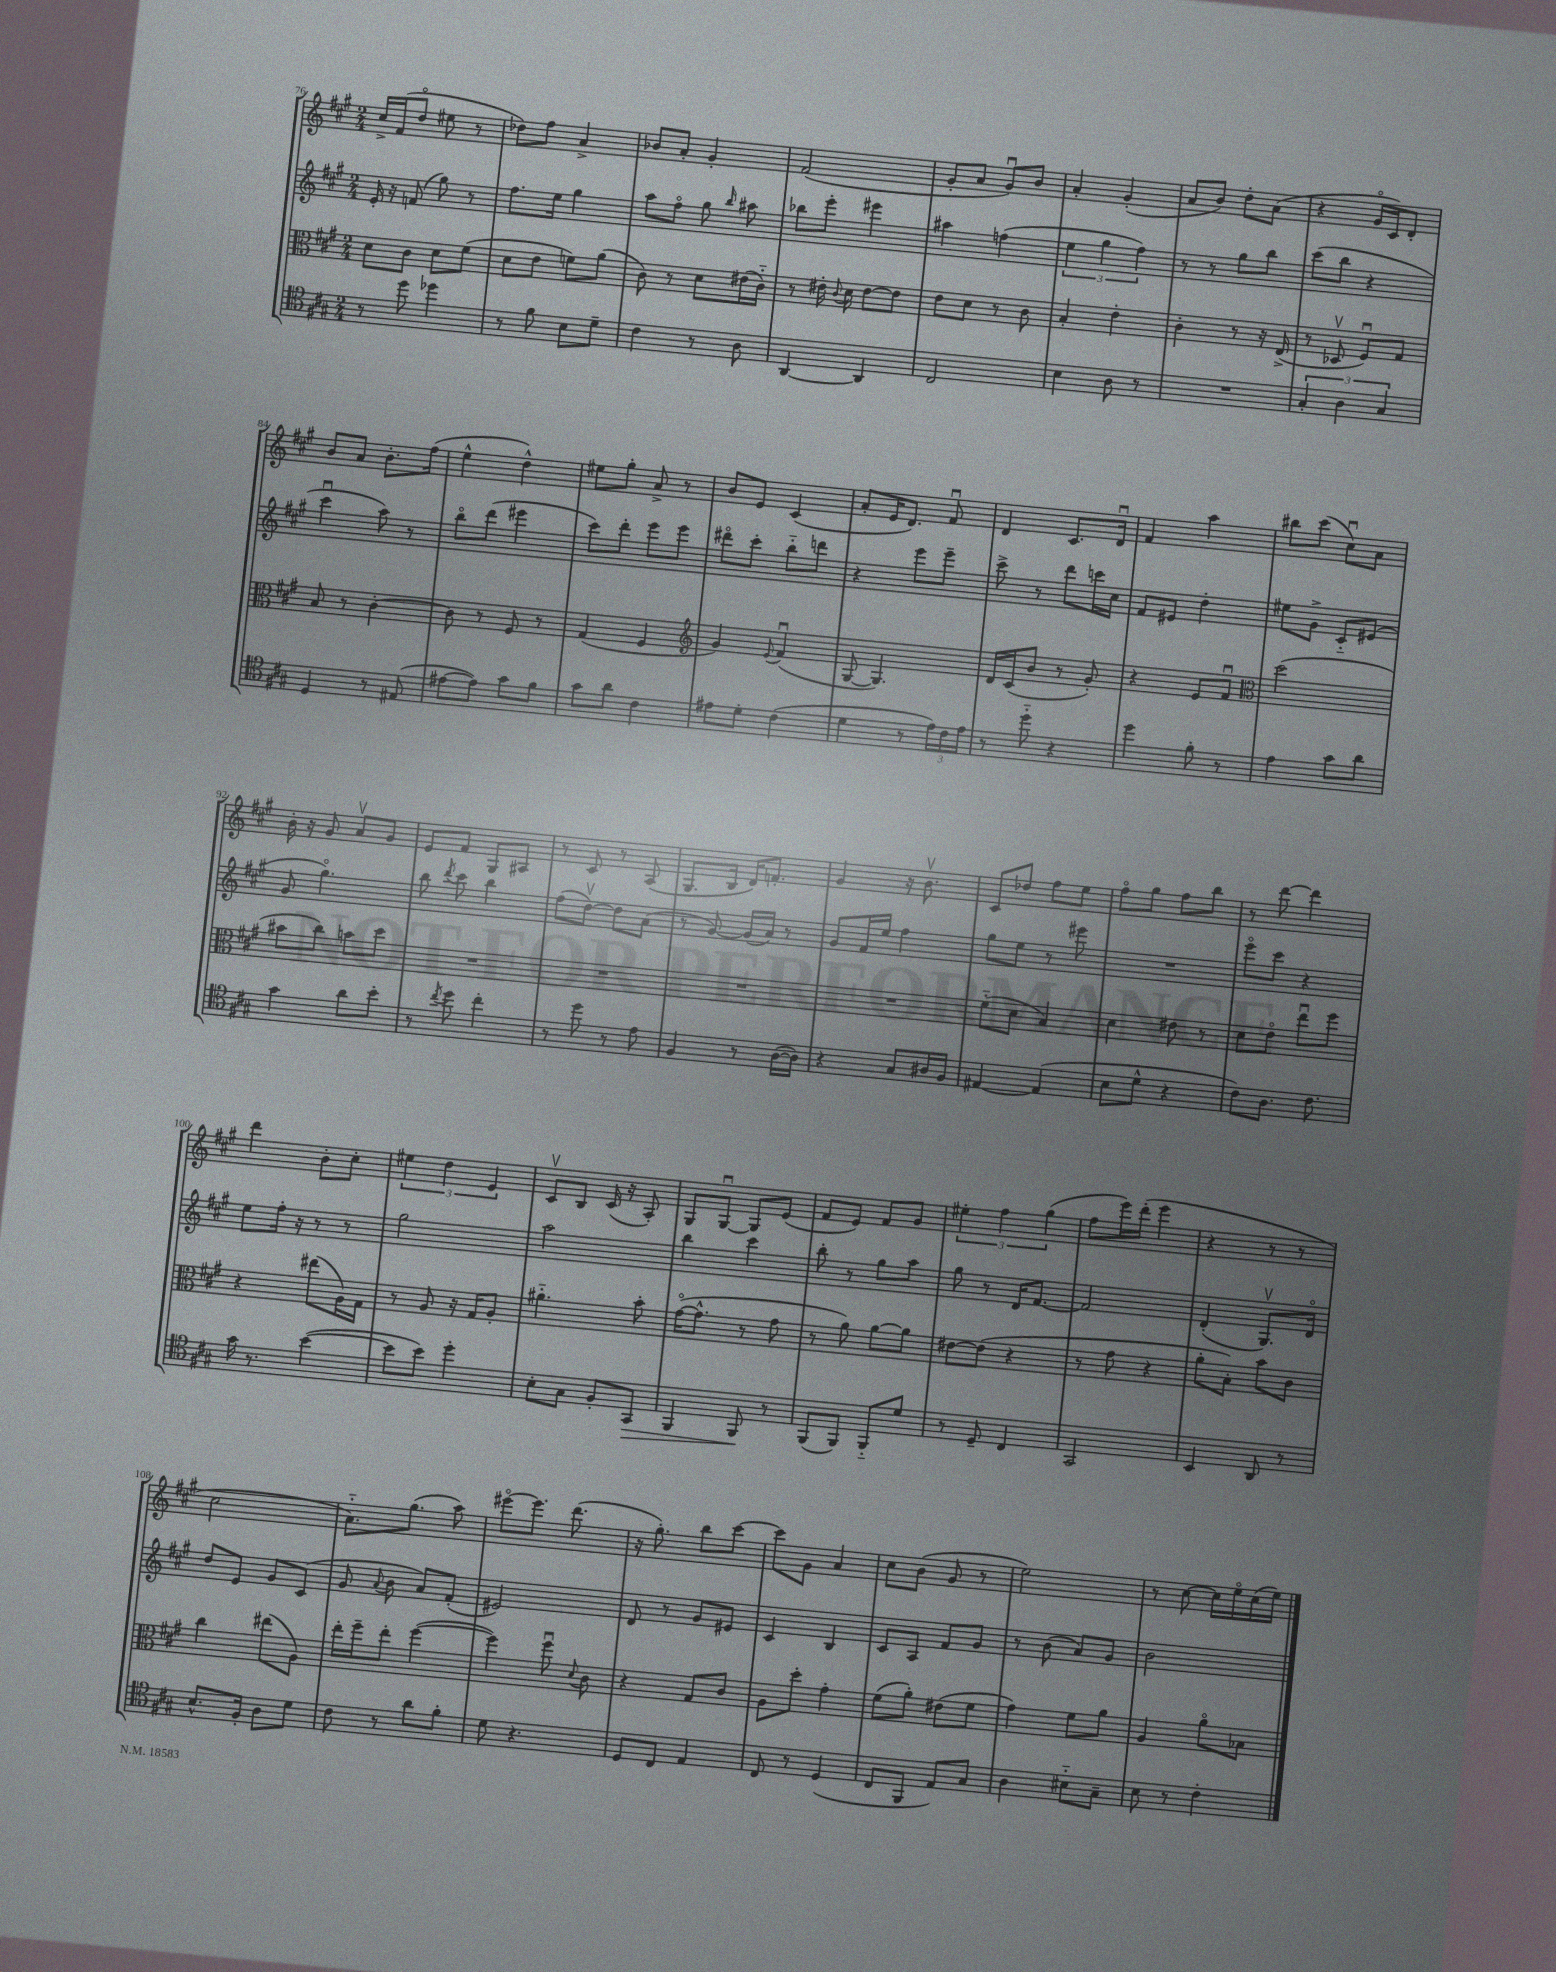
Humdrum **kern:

**kern	**kern	**kern	**kern
*staff4	*staff3	*staff2	*staff1
*clefC4	*clefC3	*clefG2	*clefG2
*k[f#c#g#]	*k[f#c#g#]	*k[f#c#g#]	*k[f#c#g#]
*M2/4	*M2/4	*M2/4	*M2/4
8r	8d	16e'	16cc#^
.	.	16r	(16f#
8dd	8c#	(8f	8ddo
4dd-	8d	8gg#)	8ee#
.	(8f#	8r	8r
=	=	=	=
8r	8d	8.ff#	8dd-)
8f#	8e	.	8ff#
.	.	16ee	.
8B	8f)	4gg#	4a^
8d~	(8a	.	.
=	=	=	=
4c#	8c#)	8aa	8b-
.	8r	8ff#o	8a'
8r	8d	8gg#	4g#'
.	.	16qqbb	.
8A	(16e#	8aa#	.
.	16c#'~)	.	.
=	=	=	=
[4AA	8r	8bb-	(2f#
.	16e#'	8eee'	.
.	8qqc#	.	.
.	16d	.	.
4AA]	[8e#	4eee#	.
.	8e#]	.	.
=	=	=	=
2C#	8e	4aa#	8g#'
.	8d	.	8a
.	8r	(4ff	8g#u)
.	8c#	.	8b
=	=	=	=
4B	4B'	6ee	4a'
.	.	6gg#	.
8A	4e'	.	(4g#'
.	.	6ff#)	.
8r	.	.	.
=	=	=	=
2r	4c#'	8r	8a
.	.	8r	8b)
.	8r	8gg#	8dd'
.	16r	8bb	(8a
.	(16E^	.	.
=	=	=	=
6G#'	8r	(8ccc#	4r
.	8D-v	8bb	.
6A	.	.	.
.	8F#u)	4r	16g#o
.	.	.	16c#)
6G#	.	.	.
.	8G#	.	8d'
=	=	=	=
4D	8B	4ccc#u	8b
.	8r	.	8a
8r	[4c#'	8aa)	8.b'
(8E#	.	8r	.
.	.	.	(16ff#
=	=	=	=
[8e#	8c#]	8bbo	4ee^^
8e#])	8r	(8ddd	.
8g#	8F#	4eee#	4dd^^)
8f#	8r	.	.
=	=	=	=
8g#	(4G#	8ccc#)	8ee#
8a	.	8ddd'	8gg#'
4c#	4F#	8eee	8a^
.	.	8eee	8r
=	=	=	=
*	*clefG2	*	*
8e#	4g#)	8ddd#o	8b
8d'	.	8ccc#'	8e
.	8qqe	.	.
(4c#	(4f#u	8bb'~	(4c#
.	.	8ddd	.
=	=	=	=
4d	[8G#	4r	8a'
.	4.G#])	.	16e
.	.	.	8.d)
8r	.	8eee	.
24e)	.	8eee~	8f#u
24c#	.	.	.
24e	.	.	.
=	=	=	=
8r	16d	8ccc#^	4d
.	(16c#	.	.
8dd'~	8b	8r	.
4r	8r	8ddd	8.c#
.	8g#')	16ccc	.
.	.	16cc#	16du
=	=	=	=
4dd	4r	8f#	4f#
.	.	8e#	.
8f#'	8e	4dd'	4aa
8r	8f#u	.	.
=	=	=	=
*	*clefC3	*	*
4e	(2dd	8ee#	8bb#
.	.	8g#^	(8ccc#
8g#	.	8c#'~	8cc#u)
8a	.	(8e#	8a
=	=	=	=
4g#	8b#	8g#	16b'
.	.	.	16r
.	8cc#)	4.gg#o)	8g#
8a	8b	.	8av
8b'	8dd	.	8g#
=	=	=	=
8r	2r	8bb	8e
8qcc#	.	8qddd	.
8dd	.	8ccc#	8f#
4cc#'	.	4bb	8G#
.	.	.	8A#
=	=	=	=
8r	2r	(8ff#	8r
8dd	.	[8ddv)	8c#
8r	.	8dd]	8r
8e	.	(8a	(8A
=	=	=	=
4F#	2r	8r	8.G#
.	.	[8g#)	.
.	.	.	16B
8r	.	(16g#]	16d)
.	.	16a)	8.f'
([16A	.	8r	.
16A])	.	.	.
=	=	=	=
4r	2r	8g#	4g#
.	.	16f#	.
.	.	16ee	.
8G#	.	4ff#	16r
.	.	.	8.bv
16A#	.	.	.
16F#	.	.	.
=	=	=	=
[4E#	(8f#'~	8gg#	8c#
.	8d	8ee	8dd-
(4E#]	4B)	8r	8ff#
.	.	8eee#	8ee
=	=	=	=
8B	4d	2r	8ff#o
8d^^	.	.	8gg#
4r	8e#	.	8ff#
.	8r	.	8bb
=	=	=	=
8c#)	8d	8eeeo	8r
8.A	8eo	8ccc#	[8ddd
.	8eeu	4r	4ddd]
8.c#	.	.	.
.	8ff#	.	.
=	=	=	=
16g#	4r	8ee	4ddd
8.r	.	.	.
.	.	16ff#'	.
.	.	16r	.
([4b	(8ee#	8r	8b'
.	16A)	8r	8cc#'
.	16G#	.	.
=	=	=	=
8b]	8r	2gg#	6ee#
8b)	8A	.	.
.	.	.	6dd
4dd'	16r	.	.
.	16G#	.	.
.	.	.	6e
.	8A'	.	.
=	=	=	=
8B'	4.a#'~	2aa	8c#v
8G#	.	.	8B
8F#'	.	.	(16c#
.	.	.	16r
8GG#	8b'	.	8A')
=	=	=	=
4FF#	([16g#o	4bb	8G#
.	8.g#^^]	.	.
.	.	.	[8G#u
8FF#	8r	4ccc#	8G#]
8r	8g#	.	(8e
=	=	=	=
(8FF#	8r	8bb'	8f#
8FF#)	8a)	8r	8e)
8FF#'~	[8a	8gg#	8f#
8d	8a]	8aa	8g#
=	=	=	=
8r	[8e#	8gg#	6ee#'
8D~	(8e#]	8r	.
.	.	.	6ff#
4C#	4r	16d	.
.	.	[8.f#	.
.	.	.	(6gg#
=	=	=	=
2GG#	8r	2f#]	8ff#
.	8g#	.	16eee)
.	.	.	(16ddd'
.	4r	.	4eee
=	=	=	=
4BB	8a'	(4d'	4r
.	8B')	.	.
8AA	8b	8.G#v)	8r
8r	8c#	.	8r
.	.	16do	.
=	=	=	=
8.B^^	4cc#	8dd	2cc#
.	.	8e	.
16F#'	.	.	.
8A	(8ee#	8g#	.
8d	8A)	(8c#	.
=	=	=	=
8c#	16ee'	8g#	8.a'~)
.	16ff#~	.	.
.	.	8qqa	.
8r	8ee'	8b	.
.	.	.	(8.gg#
8a	([4ff#	8a)	.
8f#'	.	(8f#'	8aa)
=	=	=	=
8d	4ff#])	2e#)	[8eee#o
4.r	.	.	8.eee#]
.	8ff#u	.	.
.	.	.	(8.ddd
.	8qqd	.	.
.	8c#	.	.
=	=	=	=
8D	4r	8d	16r
.	.	.	8.gg#')
8C#	.	8r	.
4E	8G#	8g#	8bb
.	8c#	8e#	[8ccc#
=	=	=	=
8C#	8A	4c#	8ccc#]
8r	8dd'	.	8g#
(4D	4g#'	4B	4a
=	=	=	=
8C#	(8f#	8c#	8cc#
8FF#	8a')	8A	(8b
8E)	(8e#	8f#	8g#
8G#	8f#	8g#	8r
=	=	=	=
4A	4g#)	8r	2ee)
.	.	(8b	.
8B#'~	8f#	8a)	.
8G#~	8a	8g#	.
=	=	=	=
8B	4A	2b	8r
8r	.	.	[8cc#
4c#'	8ao	.	16cc#]
.	.	.	16eeo
.	8B-	.	(16cc#
.	.	.	16ee)
==	==	==	==
*-	*-	*-	*-
